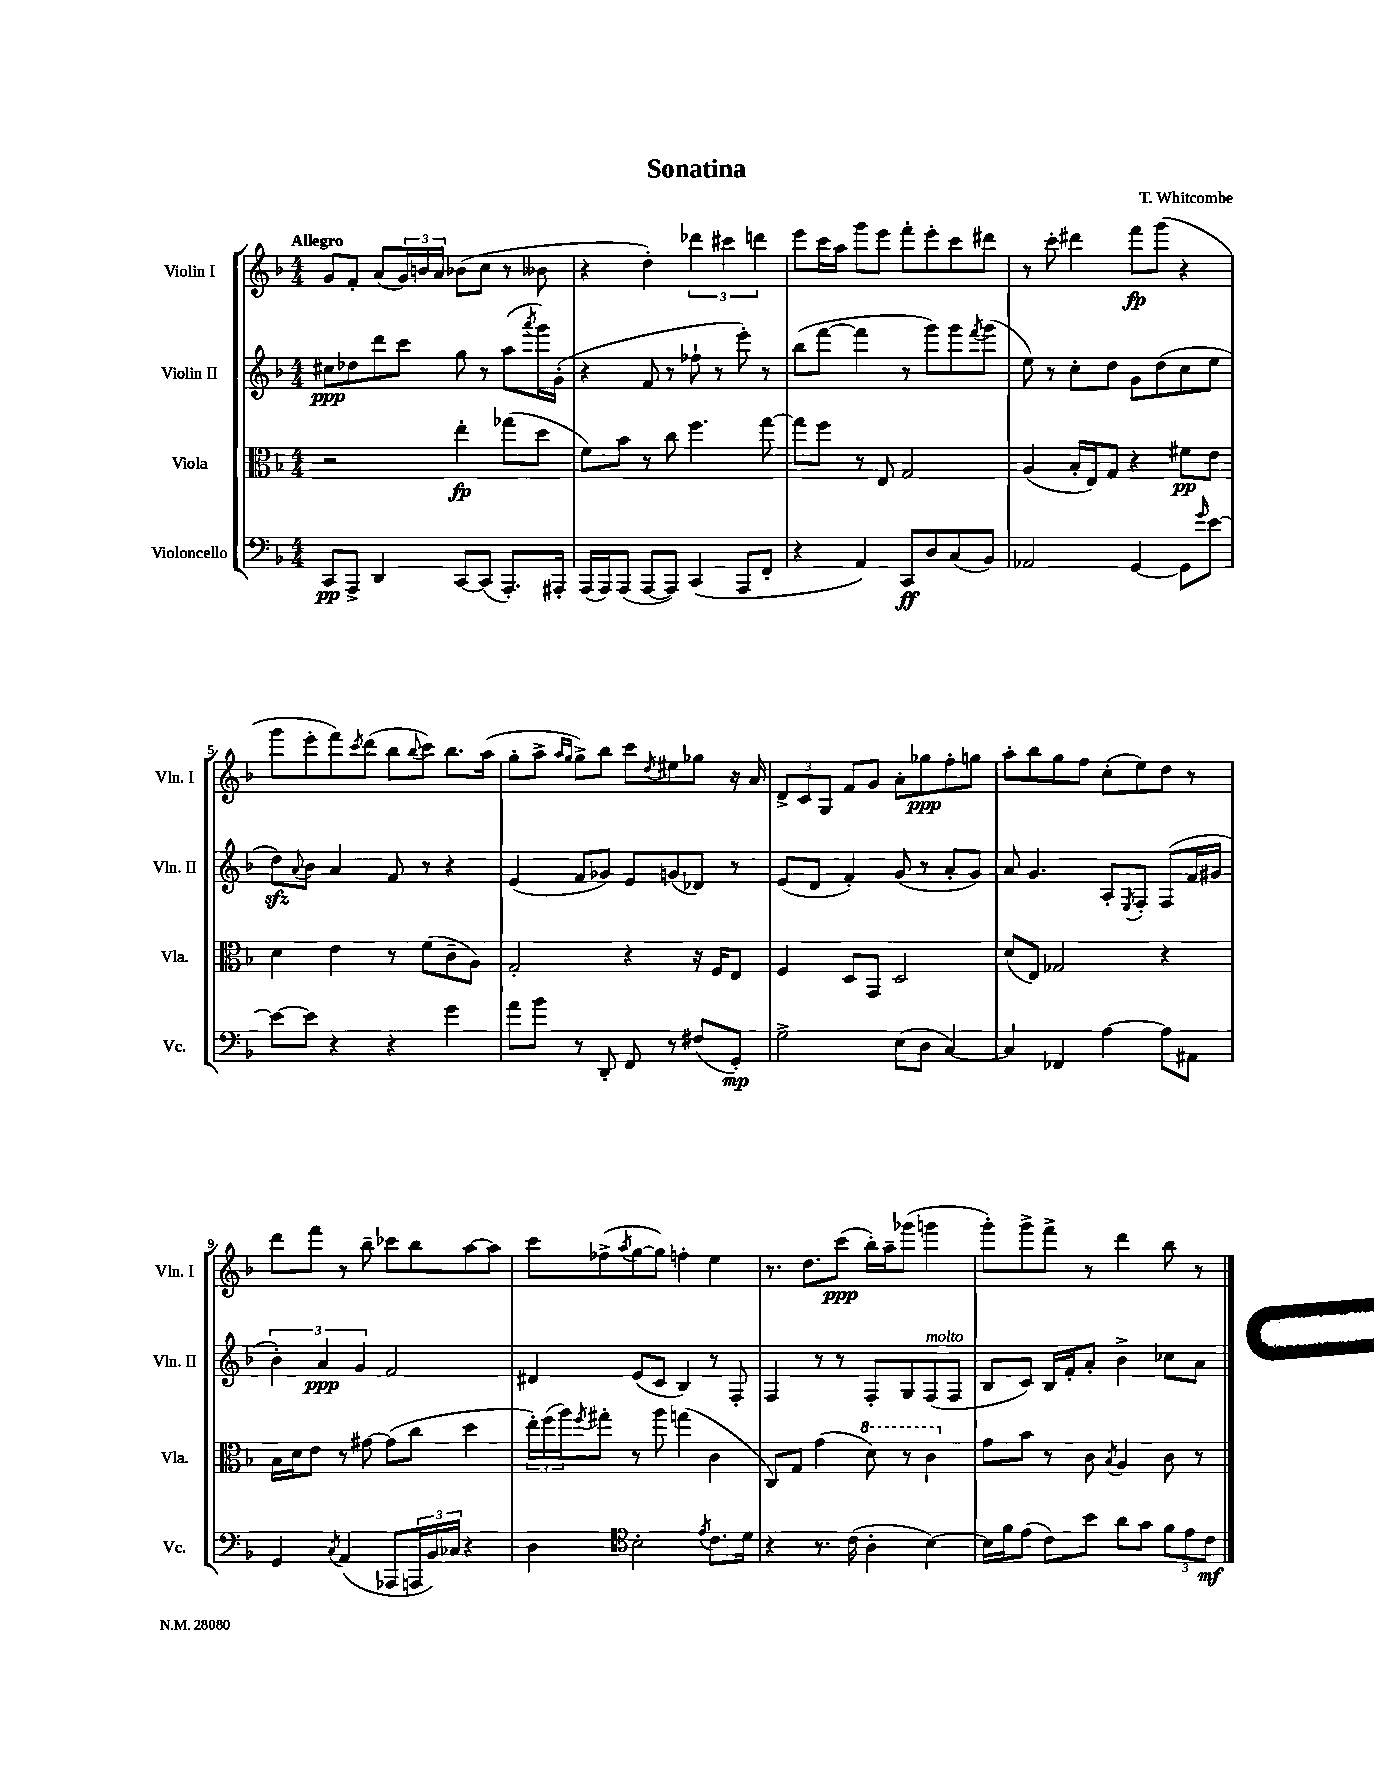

**kern	**kern	**kern	**kern
*staff4	*staff3	*staff2	*staff1
*clefF4	*clefC3	*clefG2	*clefG2
*k[b-]	*k[b-]	*k[b-]	*k[b-]
*M4/4	*M4/4	*M4/4	*M4/4
8CC	2r	8cc#	8g
8AAA^	.	8dd-	8f'
4DD	.	8ddd	(8a
.	.	8ccc	24g)
.	.	.	24b
.	.	.	24a
[8CC	4ee'	8gg	(8b-
(8CC]	.	8r	8cc
8.AAA')	(8gg-	(8aa	8r
.	.	8qaaa	.
.	8dd	16ggg)	8b--
16AAA#'	.	(16g'	.
=	=	=	=
(16AAA	8f)	4r	4r
16AAA)	.	.	.
(8AAA	8b-	.	.
[8AAA	8r	8f	4dd')
8AAA])	8cc	8r	.
(4CC	4.ff	8ff-`	6ddd-
.	.	8r	.
.	.	.	6ccc#
8AAA	.	8eee')	.
.	.	.	6ddd
8FF'	[8gg	8r	.
=	=	=	=
4r	8gg]	(8bb-	8eee
.	8ff	[8fff	16ccc
.	.	.	16aa
4AA)	8r	4fff]	8ggg
.	8E	.	8eee
8CC	2G	8r	8fff'
8D	.	8ggg)	8eee'
(8C	.	8ggg	8ccc
.	.	8qfff	.
8BB-)	.	(8ggg	8ddd#
=	=	=	=
2AA-	(4A	8ee)	8r
.	.	8r	8ccc'
.	16B-'	8cc'	4ddd#
.	16E)	.	.
.	8G	8dd	.
[4GG	4r	8g	8fff
.	.	(8dd	(8ggg
8GG]	8f#	8cc	4r
16qqg	.	.	.
[8e	8e	8ee	.
=	=	=	=
8e_	4d	8dd)	8ggg
.	.	8qqa	.
8e]	.	8b-	8eee'
4r	4e	4a	8fff)
.	.	.	8qccc
.	.	.	(8ddd
4r	8r	8f	8bb-
.	.	.	8qqbb-
.	(8f	8r	8ccc)
4g	8c~	4r	8.bb-
.	8A)	.	.
.	.	.	(16aa
=	=	=	=
8a	2G'	(4e	8gg'
8b-	.	.	8aa^
.	.	.	16qqaa
.	.	.	16qqgg
8r	.	8f	8gg^)
8DD'	.	8g-)	8bb-
8FF	4r	8e	8ccc
.	.	.	8qdd
8r	.	(8g	8ee#
(8F#	16r	8d-)	8gg-
.	16F	.	.
8GG')	8E	8r	16r
.	.	.	16a
=	=	=	=
2G^	4F	(8e	12d^
.	.	.	12c
.	.	8d	.
.	.	.	12G
.	8D	4f')	8f
.	8GG	.	8g
(8E	2D	(8g	8a'
8D	.	8r	8gg-
[4C)	.	8a'	8ff'
.	.	8g)	8gg
=	=	=	=
4C]	(8d	8a	8aa'
.	8E)	4.g	8bb-
4FF-	2G-	.	8gg
.	.	.	8ff
[4A	.	8A'	(8cc'
.	.	8qE	.
.	.	8F'	8ee)
8A]	4r	(8F	8dd
8AA#	.	16f	8r
.	.	16g#	.
=	=	=	=
4GG	16B-	6b-')	8ddd
.	16d	.	.
.	8e	.	8fff
.	.	6a	.
8qC	.	.	.
(4AA	8r	.	8r
.	.	6g	.
.	[8g#	.	8bb-~
8AAA-	(8g#]	2f	8ccc-
24AAA	8cc	.	8bb-
24BB-)	.	.	.
24C-	.	.	.
4r	4dd	.	[8aa
.	.	.	8aa]
=	=	=	=
4D	24ee')	4d#	8ccc
.	(24ff	.	.
.	24aa)	.	.
.	8qff	.	.
.	8gg#'	.	(8ff-^
*clefC4	*	*	*
.	.	.	8qaa
2B-'	8r	(8e	[8gg
.	8aa	8c	8gg])
.	(4gg	4B-)	4ff'
8qe	.	.	.
8.c	4c	8r	4ee
.	.	8F'	.
16d	.	.	.
=	=	=	=
4r	8C)	4F	8.r
.	8G	.	.
.	.	.	8.dd
8.r	(4g	8r	.
.	.	8r	(8ccc
(16c	.	.	.
4A'	8dd)	8F'	16bb-')
.	.	.	16aa~
.	8r	8G	(8ggg-
[4B-)	4cc	(8F	4ggg
.	.	8F	.
=	=	=	=
16B-]	8g	8B-	8ggg')
16f	.	.	.
(8e	8b-	8c)	8ggg^
8c)	8r	16B-	8fff^
.	.	16f'	.
8b-	8c	8a'	8r
.	8qB-	.	.
8a	4A	4b-^	4ddd
8g	.	.	.
12f	8c	8cc-	8bb-
12e	.	.	.
.	8r	8a	8r
12c	.	.	.
==	==	==	==
*-	*-	*-	*-
